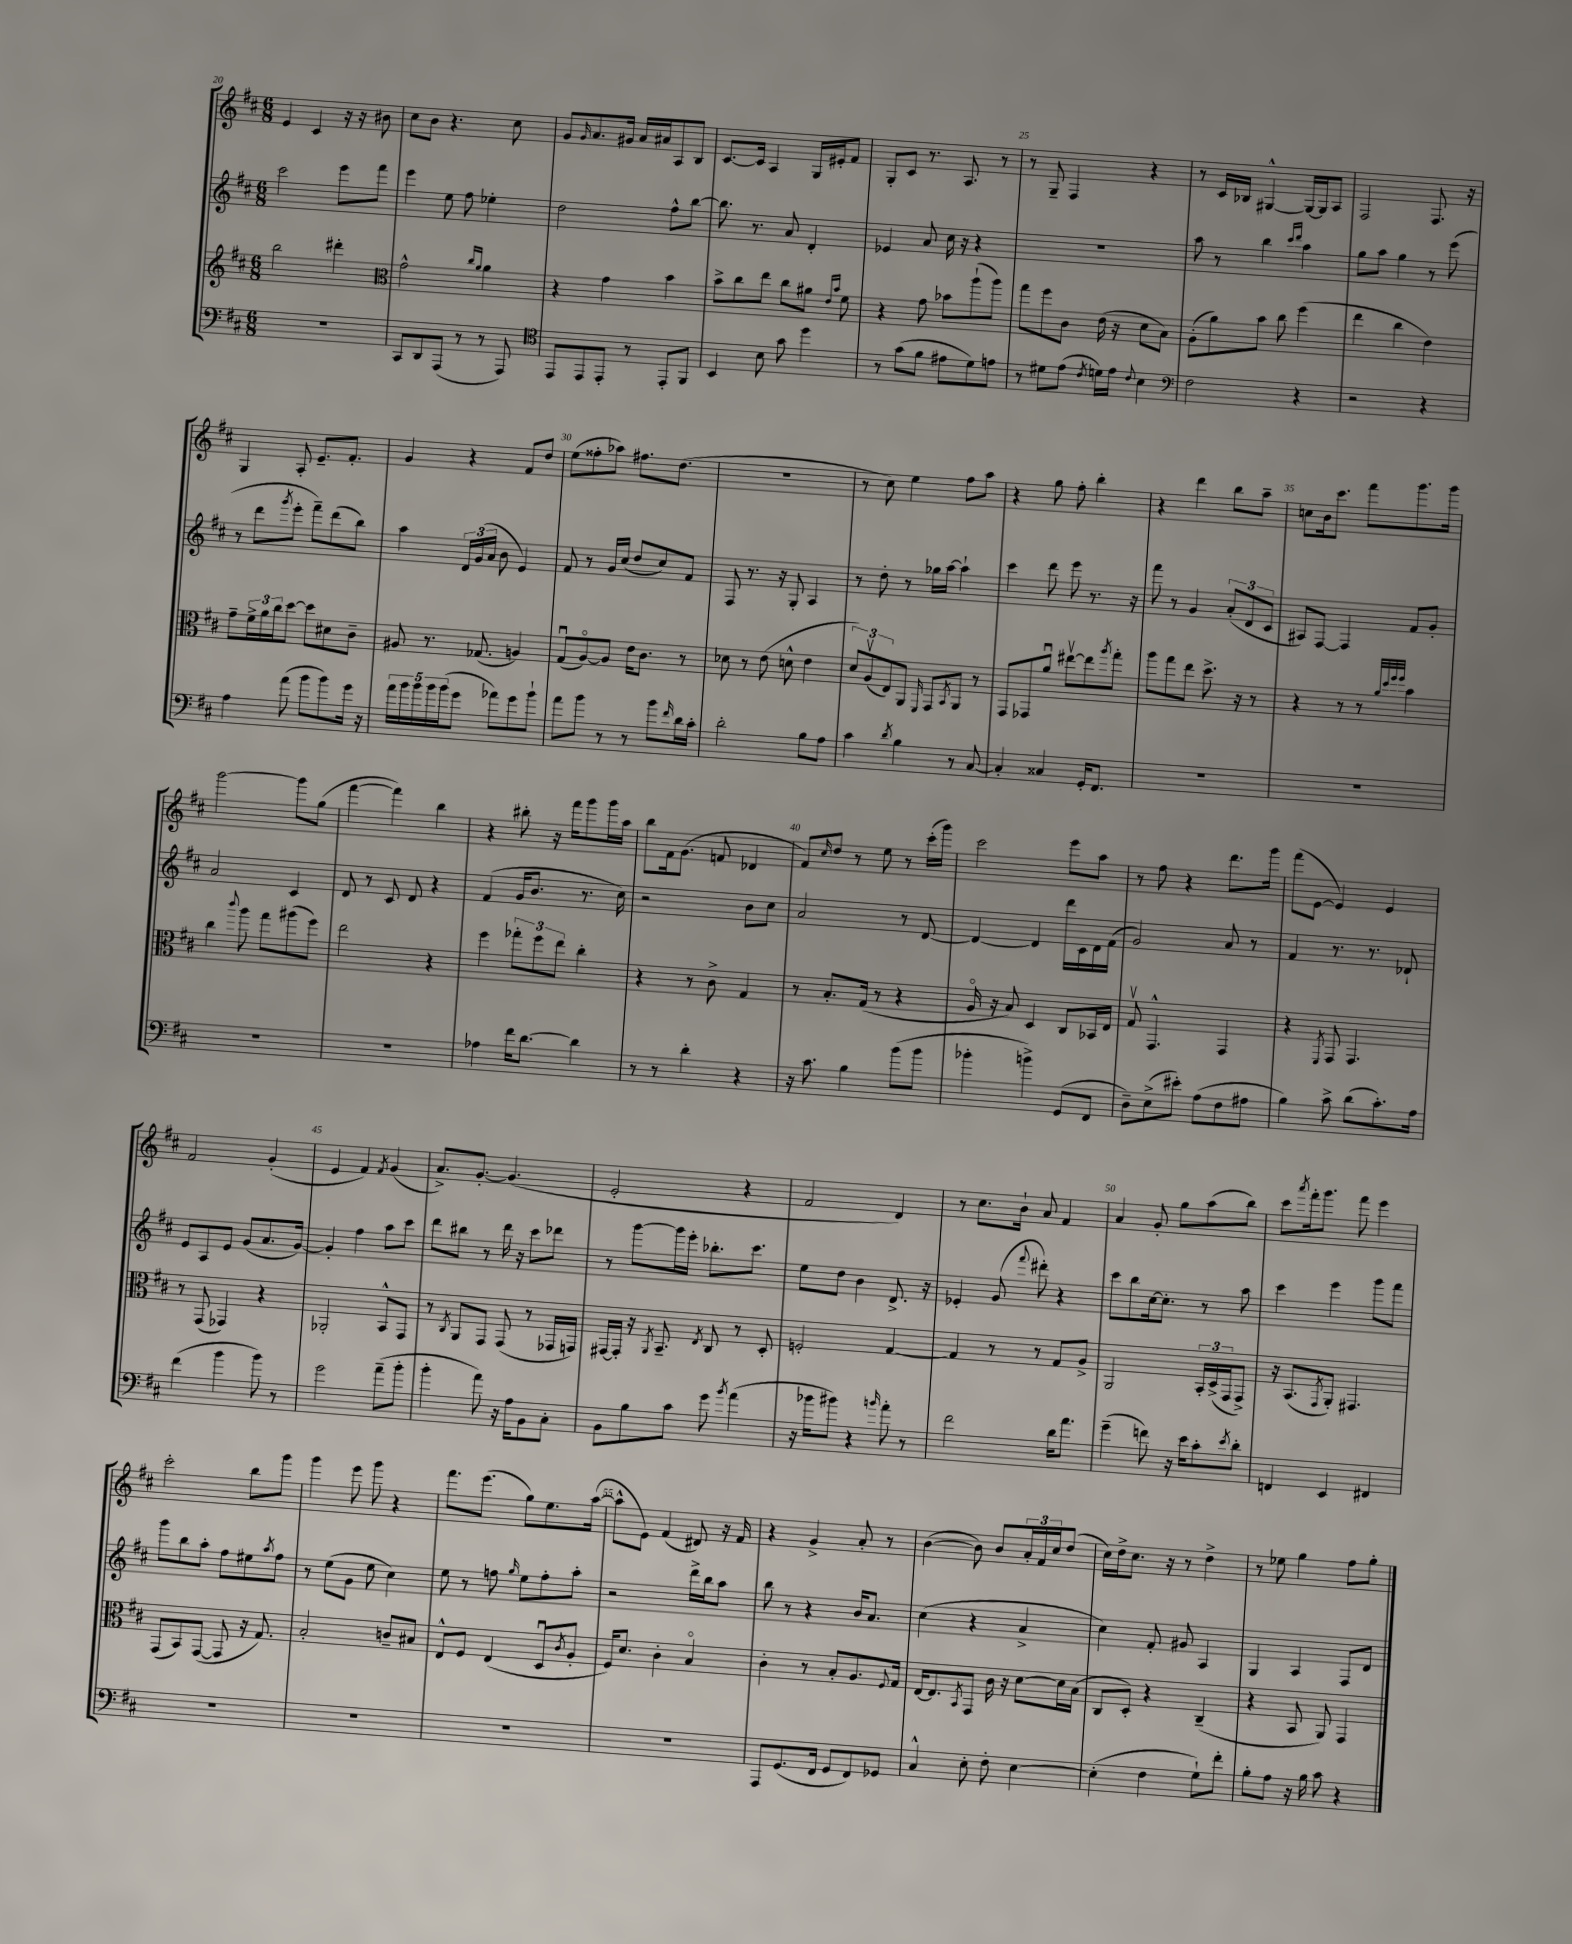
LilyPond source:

<<
\new StaffGroup <<
\new Staff = "s0" {
    \clef treble \key d \major \numericTimeSignature \time 6/8
    e'4 cis'4 r16 r16 bis'8 |
    cis''8 b'8 r4. cis''8 |
    g'8 \grace { g'16 } a'8. gis'16 a'16 ais'16 a8 b8 |
    cis'8.~ cis'16 a4 g16 eis'16-. fis'8 |
    g8-. cis'8 r8. a8. r8 |
    r8 g8-- fis4 r4 |
    r8 cis'16 bes16 gis4~-^ gis16~ gis16 a8 |
    fis2 fis8. r16 |
    g4 a8-. e'8.-- fis'8.-. |
    g'4 r4 fis'8 d''8 |
    e''8( fisis''8-. aes''8) fis''8. d''8.( |
    R2. |
    r8 cis''8) e''4 fis''8 a''8 |
    r4 g''8 fis''8-. b''4-. |
    r4 d'''4 b''8 a''8-- |
    c''8 b'16 cis'''8. fis'''8 g'''8. g'''16 |
    g'''2~ g'''8 g''8( |
    fis'''4~ fis'''4) b''4 |
    r4 bis''8-. r16 fis'''16 g'''8 g'''16 a''16 |
    b''8 fis'16 g'8.( f'8 des'4 |
    fis'8) \grace { cis''16 } d''8 r8 e''8 r8 cis'''16-.( g'''16) |
    cis'''2 e'''8 a''8 |
    r8 fis''8 r4 d'''8. g'''16 |
    fis'''8( e'8~ e'4) e'4 |
    fis'2 g'4-.( |
    e'4 fis'4) \acciaccatura { fis'8 } g'4( |
    a'8.->) g'8.~-. g'4.( |
    e'2-. r4 |
    fis'2 d'4) |
    r8 cis''8. b'16-! a'8 fis'4 |
    a'4 g'8-. g''8 a''8( b''8) |
    cis'''8 \acciaccatura { a'''8 } fis'''16-. g'''8. fis'''8 e'''4 |
    cis'''2-. b''8 g'''8 |
    g'''4 e'''8 g'''8 r4 |
    fis'''8. e'''8.( g''8) e''8. a''16~( |
    a''8-^ e'8) fis'4( dis'8) r16 fis'16 |
    r4 g'4-> a'8-. r8 |
    b'4~( b'8) b'8 \tuplet 3/2 { a'16-. fis'16 cis''16 } d''8( |
    cis''16) d''16-> cis''8. r16 r8 d''4-> |
    r8 ees''8 g''4 fis''8 g''8-. \bar "|." |
}
\new Staff = "s1" {
    \clef treble \key d \major \numericTimeSignature \time 6/8
    cis'''2 e'''8 fis'''8 |
    e'''4 e''8 fis''8 ees''4-. |
    d''2 fis''8-^ b''8~ |
    b''8. r8. a'8 d'4-. |
    ees'4 a'8 cis''16 r16 r4 |
    R2. |
    a''8 r8 b''4 \grace { cis'''16 d'''16 } a''4 |
    g''8 a''8 g''4 r8 e'''8( |
    r8 d'''8 \acciaccatura { g'''8 } e'''8-. fis'''8--) d'''8( b''8) |
    a''4 \tuplet 3/2 { d'16 g'16( a'16 } b'8 e'4) |
    fis'8 r8 g'16 cis''16( d''8 cis''8) fis'8 |
    fis8 r8. r16 g8-. a4 |
    r8 d''8-. r8 ges''16 a''16~ a''4-! |
    cis'''4 d'''8 e'''8 r8. r16 |
    fis'''8 r8 g'4 \tuplet 3/2 { a'8-.( d'8 cis'8 } |
    ais8) fis8~ fis4 fis'8 g'8-. |
    a'2 cis'4 |
    d'8 r8 cis'8 d'8 r4 |
    fis'4( g'16 b'8. r8. cis''16) |
    r2 b'8 cis''8 |
    a'2 r8 d'8~ |
    d'4~ d'4 d'''16 cis'16 d'16 fis'16( |
    g'2) a'8 r8 |
    fis'4 r8. r8. des'8-! |
    e'8 a8 e'8 g'8( a'8. g'16~) |
    g'4-. fis''4 a''8 cis'''8 |
    d'''8 bis''8 r8 d'''16 r16 cis'''8 des'''8 |
    r8 g'''8~ g'''16 e'''16-. bes''8.-. cis'''8. |
    e''8 d''8 b'4 d'8.-> r16 |
    ees'4-. g'8( \appoggiatura { fis'''8 } dis'''8-.) r4 |
    cis'''8 b''8 cis''16~ cis''8.-. r8 a''8 |
    cis'''4 e'''4 g'''8 fis'''8 |
    g'''8 b''8 a''8-. fis''8 eis''8 \acciaccatura { a''8 } fis''8 |
    r8 e''8( g'8 e''8 cis''4) |
    e''8 r8 f''8 \grace { g''16 } e''8 f''8-. a''8-. |
    r2 d'''16-> b''16 a''8 |
    b''8 r8 r4 b'16 a'8. |
    cis''4( r4 a'4-> |
    cis''4) fis'8-. gis'8 a4 |
    g4 a4 fis8 d'8 \bar "|." |
}
\new Staff = "s2" {
    \clef treble \key d \major \numericTimeSignature \time 6/8
    b''2 dis'''4-. |
    \clef alto g'2-^ \grace { cis''16 a'16 } a'4 |
    r4 g'4 b'4 |
    b'8-> cis''8 e''8 cis''8 ais'8 \grace { e'16 b'16 } fis'8 |
    r4 g'8 bes'8 a''8-!( a''8) |
    g''8 fis''8 cis'8 e'16( r16 d'8 b8) |
    a8-.( a'8) b'8 cis''8 fis''4( |
    e''4 cis''4 e'4) |
    g'8-- \tuplet 3/2 { fis'16-> a'16 cis''16 } d''8~ d''8 dis'8 cis'8-- |
    ais8 r8. ges8.( a4) |
    g8\downbow( a8~\flageolet) a8 e'16 cis'8. r8 |
    des'8 r8 e'8( d'8-^ e'4 |
    \tuplet 3/2 { d'8) a8\upbow( e8) } a,8 \grace { fis,16 } g,8 \acciaccatura { b,8 } a,8 r8 |
    g,8 ges,8 a'8\downbow eis''8~\upbow eis''8 \acciaccatura { a''8 } g''8-. |
    a''8 g''8 e''8 d''8.-> r16 r8 |
    r4 r8 r8 \grace { a'32 d''32 fis''32 fis''32 } b'4 |
    cis''4 \appoggiatura { cis'''8 } a''8 g''8 ais''8( fis''8) |
    e''2 r4 |
    fis''4 \tuplet 3/2 { ges''8-. fis''8 e''8 } cis''4-. |
    r4 r8 cis'8-> g4 |
    r8 b8.-. g16( r8 r4 |
    a16\flageolet r16 b8) d4 cis8 bes,16 e16 |
    g8\upbow g,4.-^ g,4 |
    r4 \acciaccatura { fis,8 } g,8 g,4. |
    r8 g,8( ges,4) r4 |
    aes,2-. b,8-^ g,8 |
    r8 \acciaccatura { cis8 } a,8 g,8 g,8( r8 ges,16 g,16) |
    gis,16~ gis,16-. r16 \acciaccatura { a,8 } b,8.-- \acciaccatura { e8 } cis8 r8 d8-. |
    f2-. g4~ |
    g4 r8 r8 g8 a8-> |
    a,2 \tuplet 3/2 { b,16-. d16->( g,16 } g,8->) |
    r16 b,8.( \acciaccatura { g,8 } a,8-.) gis,4. |
    g,8( b,8) g,8~( g,8 r16 g8.) |
    b2-. c'8-- bis8 |
    e8-^ fis8 e4( d8\downbow \acciaccatura { cis'8 } a8-. |
    fis16) d'8. cis'4-. b4\flageolet |
    cis'4-. r8 b8-. a8. \appoggiatura { fis8 } g16 |
    e16~ e8. \acciaccatura { b,8 } g,8 cis'16 r16 d'8~ d'16 b16( |
    cis8 d8-.) r4 cis4--( |
    r4 b,8 a,8) g,4 \bar "|." |
}
\new Staff = "s3" {
    \clef bass \key d \major \numericTimeSignature \time 6/8
    R2. |
    cis,8 d,8 a,,8( r8 r8 a,,8) |
    \clef tenor e,8 e,8 e,8-. r8 e,8-. fis,8 |
    b,4 b8 g'8 d''4 |
    r8 g'8( fis'8 eis'8 d'8) e'8 |
    r8 dis'8 e'8( \acciaccatura { cis'8 } d'16) e'16 \appoggiatura { cis'8 } b4 |
    \clef bass fis2 r4 |
    r2 r4 |
    a4 a'8( b'8 b'8) g'16 r16 |
    \tuplet 5/4 { a'16 b'16 b'16 b'16 b'16( } g'8 aes'8) g'8 b'8-! |
    a'8 b'8 r8 r8 b'8 \grace { fis'16 } d'16 cis'16-. |
    d'2-. b8 a8 |
    cis'4 \acciaccatura { d'8 } b4 r8 cis8~ |
    cis4-. cisis4 g,16-. fis,8. |
    R2. |
    R2. |
    R2. |
    R2. |
    aes4 fis'16 d'8.~ d'4 |
    r8 r8 d'4-. r4 |
    r16 cis'8. b4 b'8( b'8 |
    bes'4-. b'4->) g,8( fis,8 |
    d8--) e8->( eis'8-.) a8( fis8 ais8 |
    b4) cis'8-> d'8( cis'8.-.) a16 |
    fis'4( b'4 b'8) r8 |
    g'2 a'8--( b'8-. |
    b'4-. a'8) r16 a16 b,8 cis8-. |
    b,8 b8 cis'8 g'8 \acciaccatura { b'8 } a'4( |
    r16 bes'16 bis'8) r4 \grace { b'16 } a'8-. r8 |
    fis'2 d'16 a'8. |
    g'4--( f'8) r16 e'16 cis'8-. \acciaccatura { e'8 } d'8-. |
    f,4 e,4 fis,4 |
    R2. |
    R2. |
    R2. |
    R2. |
    a,,8 g,8.( fis,16 g,8 fis,8) ges,8 |
    cis4-^ e8-. fis8-. e4~ |
    e4-.( fis4 g8-!) fis'8-. |
    b8-. a8 r16 b16 cis'8 r4 \bar "|." |
}
>>
>>
\layout { \context { \Score currentBarNumber = #20 \override BarNumber.break-visibility = ##(#f #t #t) barNumberVisibility = #(every-nth-bar-number-visible 5) } }
